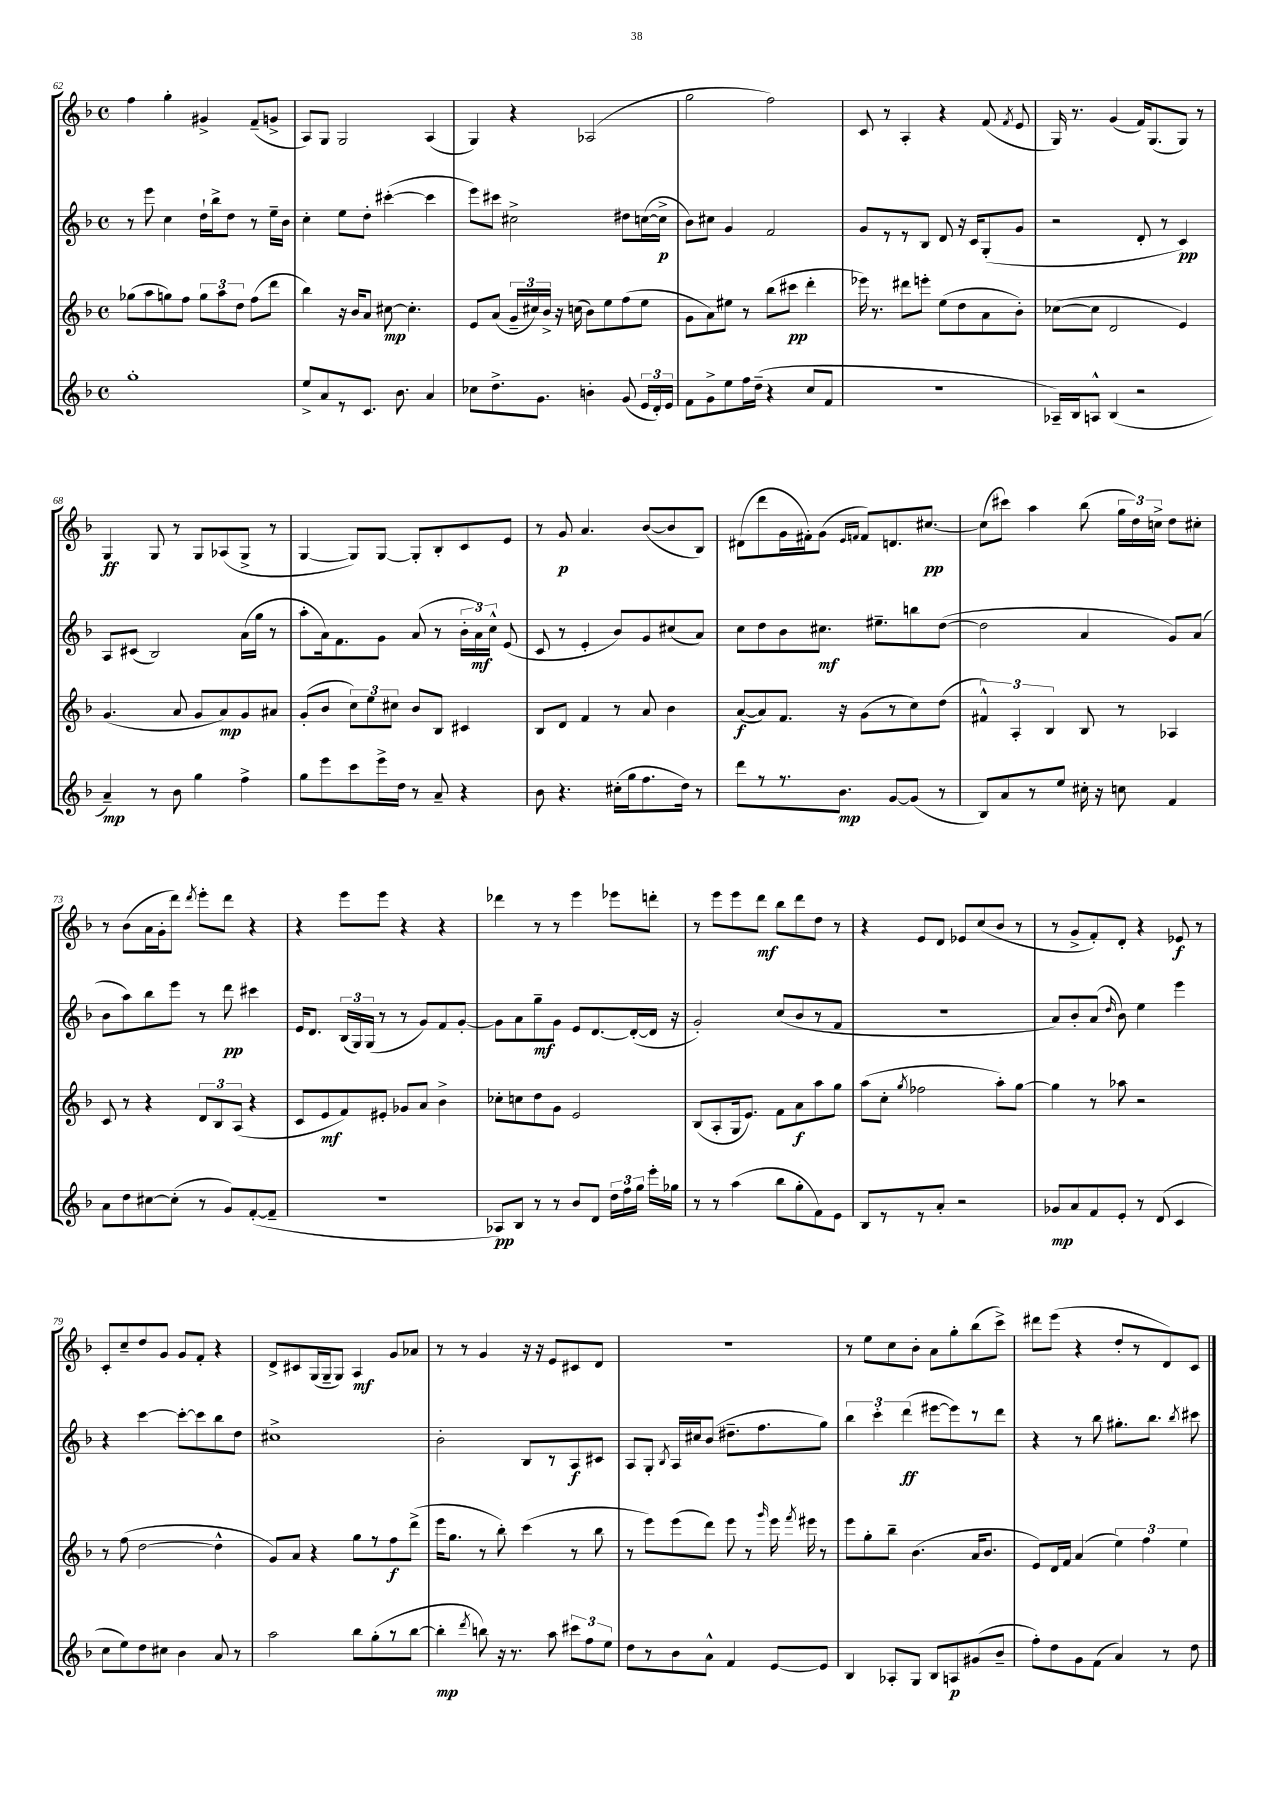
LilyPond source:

<<
\new StaffGroup <<
\new Staff = "s0" {
    \clef treble \key f \major \defaultTimeSignature \time 4/4
    \autoBeamOff f''4 g''4-. gis'4-> f'8[--( g'8]-> |
    a8[) g8] g2 a4( |
    g4) r4 aes2( |
    g''2 f''2) |
    c'8 r8 a4-. r4 f'8( \acciaccatura { f'8 } e'8 |
    g16) r8. g'4( f'16[) g8.( g8]) r8 |
    g4\ff g8 r8 g8[ aes8( g8]-> r8 |
    g4~ g8[) g8]~ g8[-. bes8-. c'8 e'8] |
    r8 g'8\p a'4. bes'8[~( bes'8 bes8]) |
    dis'8[( d'''8 g'16 fis'16-.) g'8]( \grace { e'16[ f'16] } f'8[) d'8. cis''8.]~\pp |
    cis''8[( cis'''8]) a''4 bes''8( \tuplet 3/2 { g''16[ d''16) c''16]-> } d''8[ cis''8]-. |
    r8 bes'8[( a'16 g'16-. d'''8]) \acciaccatura { d'''8 } e'''8[-. d'''8] r4 |
    r4 e'''8[ e'''8] r4 r4 |
    des'''4 r8 r8 e'''4 ees'''8[ d'''8]-. |
    r8 e'''8[ e'''8 d'''8]\mf bes''8[ d'''8 d''8] r8 |
    r4 e'8[ d'8] ees'8[ c''8( bes'8] r8 |
    r8 g'8[-> f'8-.) d'8]-. r4 ees'8\f r8 |
    c'8[-. c''8-- d''8 g'8] g'8[ f'8]-. r4 |
    d'8[-> cis'8 g16( g16-- g8]) a4\mf g'8[ aes'8] |
    r8 r8 g'4 r16 r16 e'8[ cis'8 d'8] |
    r1 |
    r8 e''8[ c''8 bes'8]-. a'8[ g''8-. bes''8( c'''8]->) |
    dis'''8[ e'''8]( r4 d''8[-. r8 d'8) c'8] \bar "|." |
}
\new Staff = "s1" {
    \clef treble \key f \major \defaultTimeSignature \time 4/4
    \autoBeamOff r8 e'''8 c''4 d''16[-! bes''16-> d''8] r8 e''16[-- bes'16] |
    c''4-. e''8[ d''8]-. cis'''4~-.( cis'''4 |
    e'''8[) cis'''8] cis''2-> dis''8[ c''16~( c''16]->\p |
    bes'8[) cis''8] g'4 f'2 |
    g'8[ r8 r8 bes8] d'8 r16 c'16[ g8-.( g'8] |
    r2 d'8-. r8 c'4\pp) |
    a8[ cis'8]( bes2) a'16[( g''16] r8 |
    a''8[-. a'16) f'8. g'8] a'8( r8 \tuplet 3/2 { bes'16[-. a'16\mf) c''16]-^ } e'8( |
    c'8 r8 e'4-. bes'8[) g'8 cis''8( a'8]) |
    c''8[ d''8 bes'8 cis''8.]\mf eis''8.[-- b''8 d''8]~( |
    d''2 a'4 g'8[) a'8]( |
    bes'8[ a''8) bes''8 e'''8] r8 d'''8\pp cis'''4 |
    e'16[ d'8.] \tuplet 3/2 { bes16[( g16) g16]( } r8 r8 g'8[) f'8 g'8]~-. |
    g'8[ a'8 g''8--\mf g'8] e'8[ d'8.~ d'16~-.( d'16] r16 |
    g'2-.) c''8[( bes'8 r8 f'8] |
    R1 |
    a'8[) bes'8-. a'8]( \grace { d''16 } bes'8) e''4 e'''4 |
    r4 c'''4~ c'''8[~-. c'''8 bes''8 d''8] |
    cis''1-> |
    bes'2-. bes8[ r8 a8\f cis'8] |
    a8[ g8]-. \acciaccatura { bes8 } a16[ cis''16 bes'8]( dis''8.[-- f''8. g''8]) |
    \tuplet 3/2 { bes''4 c'''4-. d'''4\ff( } eis'''8[~ eis'''8) r8 d'''8] |
    r4 r8 bes''8 gis''8.[-. bes''8.] \acciaccatura { bes''8 } cis'''8 \bar "|." |
}
\new Staff = "s2" {
    \clef treble \key f \major \defaultTimeSignature \time 4/4
    \autoBeamOff ges''8[( a''8 g''8) f''8] \tuplet 3/2 { g''8[ a''8 d''8] } f''8[( d'''8] |
    bes''4) r16 bes'16[ a'8] cis''8~\mp cis''4.-. |
    e'8[ a'8]( \tuplet 3/2 { g'16[-- cis''16) bes'16]-> } r16 c''16( bes'8[) e''8 f''8( e''8] |
    g'8[ a'8) eis''8] r8 bes''8[( cis'''8]\pp d'''4-. |
    ees'''16) r8. dis'''8[ e'''8]-. e''8[( d''8 a'8 bes'8]-.) |
    ces''8[~( ces''8] d'2 e'4) |
    g'4.( a'8 g'8[ a'8\mp) g'8 ais'8] |
    g'8[-.( bes'8] \tuplet 3/2 { c''8[) e''8 cis''8] } bes'8[ bes8] cis'4 |
    bes8[ d'8] f'4 r8 a'8 bes'4 |
    a'8[~\f( a'8) f'8.] r16 g'8[( r8 c''8) d''8]( |
    \tuplet 3/2 { fis'4-^) a4-. bes4 } bes8 r8 aes4 |
    c'8 r8 r4 \tuplet 3/2 { d'8[ bes8 a8]( } r4 |
    c'8[ e'8\mf f'8) eis'8]-. ges'8[ a'8] bes'4-> |
    ces''8[-. c''8 d''8 g'8] e'2 |
    bes8[( a8-. g16 e'8.]) f'8[ a'8\f a''8 g''8] |
    a''8[( c''8]-. \acciaccatura { g''8 } fes''2 a''8[-.) g''8]~ |
    g''4 r8 aes''8 r2 |
    r8 f''8( d''2~ d''4-^ |
    g'8[) a'8] r4 g''8[ r8 f''8\f d'''8]->( |
    e'''16[ g''8.] r8 bes''8-.) c'''4( r8 bes''8 |
    r8 e'''8[) e'''8( d'''8]) e'''8 r8 \grace { g'''16 } e'''16 \acciaccatura { f'''8 } eis'''16 r8 |
    e'''8[ g''8-. bes''8]-- bes'4.( a'16[ bes'8.] |
    e'8[) d'16 f'16] a'4( \tuplet 3/2 { e''4) f''4 e''4 } \bar "|." |
}
\new Staff = "s3" {
    \clef treble \key f \major \defaultTimeSignature \time 4/4
    \autoBeamOff g''1-. |
    e''8[-> a'8 r8 c'8.] bes'8. a'4 |
    ces''8[ d''8.-> g'8.] b'4-. g'8( \tuplet 3/2 { e'16[ d'16-.) e'16] } |
    f'8[ g'8-> e''8 f''16 d''16]--( r4 c''8[ f'8] |
    R1 |
    aes16[--) bes16 a8]-^ bes4( r2 |
    a'4--\mp) r8 bes'8 g''4 f''4-> |
    g''8[ e'''8 c'''8 e'''16-> d''16] r8 a'8-- r4 |
    bes'8 r4. cis''16[-.( g''16 f''8. d''16]) r8 |
    d'''8[ r8 r8. bes'8.]\mp g'8[~ g'8]( r8 |
    bes8[) a'8 r8 e''8] cis''16-. r16 c''8 f'4 |
    a'8[ d''8 cis''8~ cis''8]-.( r8 g'8[) f'8~-.( f'8]-- |
    R1 |
    aes8[\pp) bes8] r8 r8 bes'8[ d'8] \tuplet 3/2 { d''16[ f''16 g''16] } e'''16[-. ges''16] |
    r8 r8 a''4( bes''8[ g''8-. f'8) e'8] |
    bes8[ r8 r8 a'8]-. r2 |
    ges'8[\mp a'8 f'8 e'8]-. r8 d'8( c'4 |
    c''8[ e''8) d''8 cis''8] bes'4 a'8 r8 |
    a''2 bes''8[ g''8-.( r8 bes''8]~ |
    bes''4-.\mp \acciaccatura { d'''8 } b''8) r16 r8. a''8 \tuplet 3/2 { cis'''8[ f''8 e''8] } |
    d''8[ r8 bes'8 a'8]-^ f'4 e'8[~ e'8] |
    bes4 aes8[-. g8] bes8[ a8\p gis'8( bes'8]-- |
    f''8[-.) d''8 g'8 f'8]( a'4) r8 d''8 \bar "|." |
}
>>
>>
\layout { \context { \Score currentBarNumber = #62 } }
